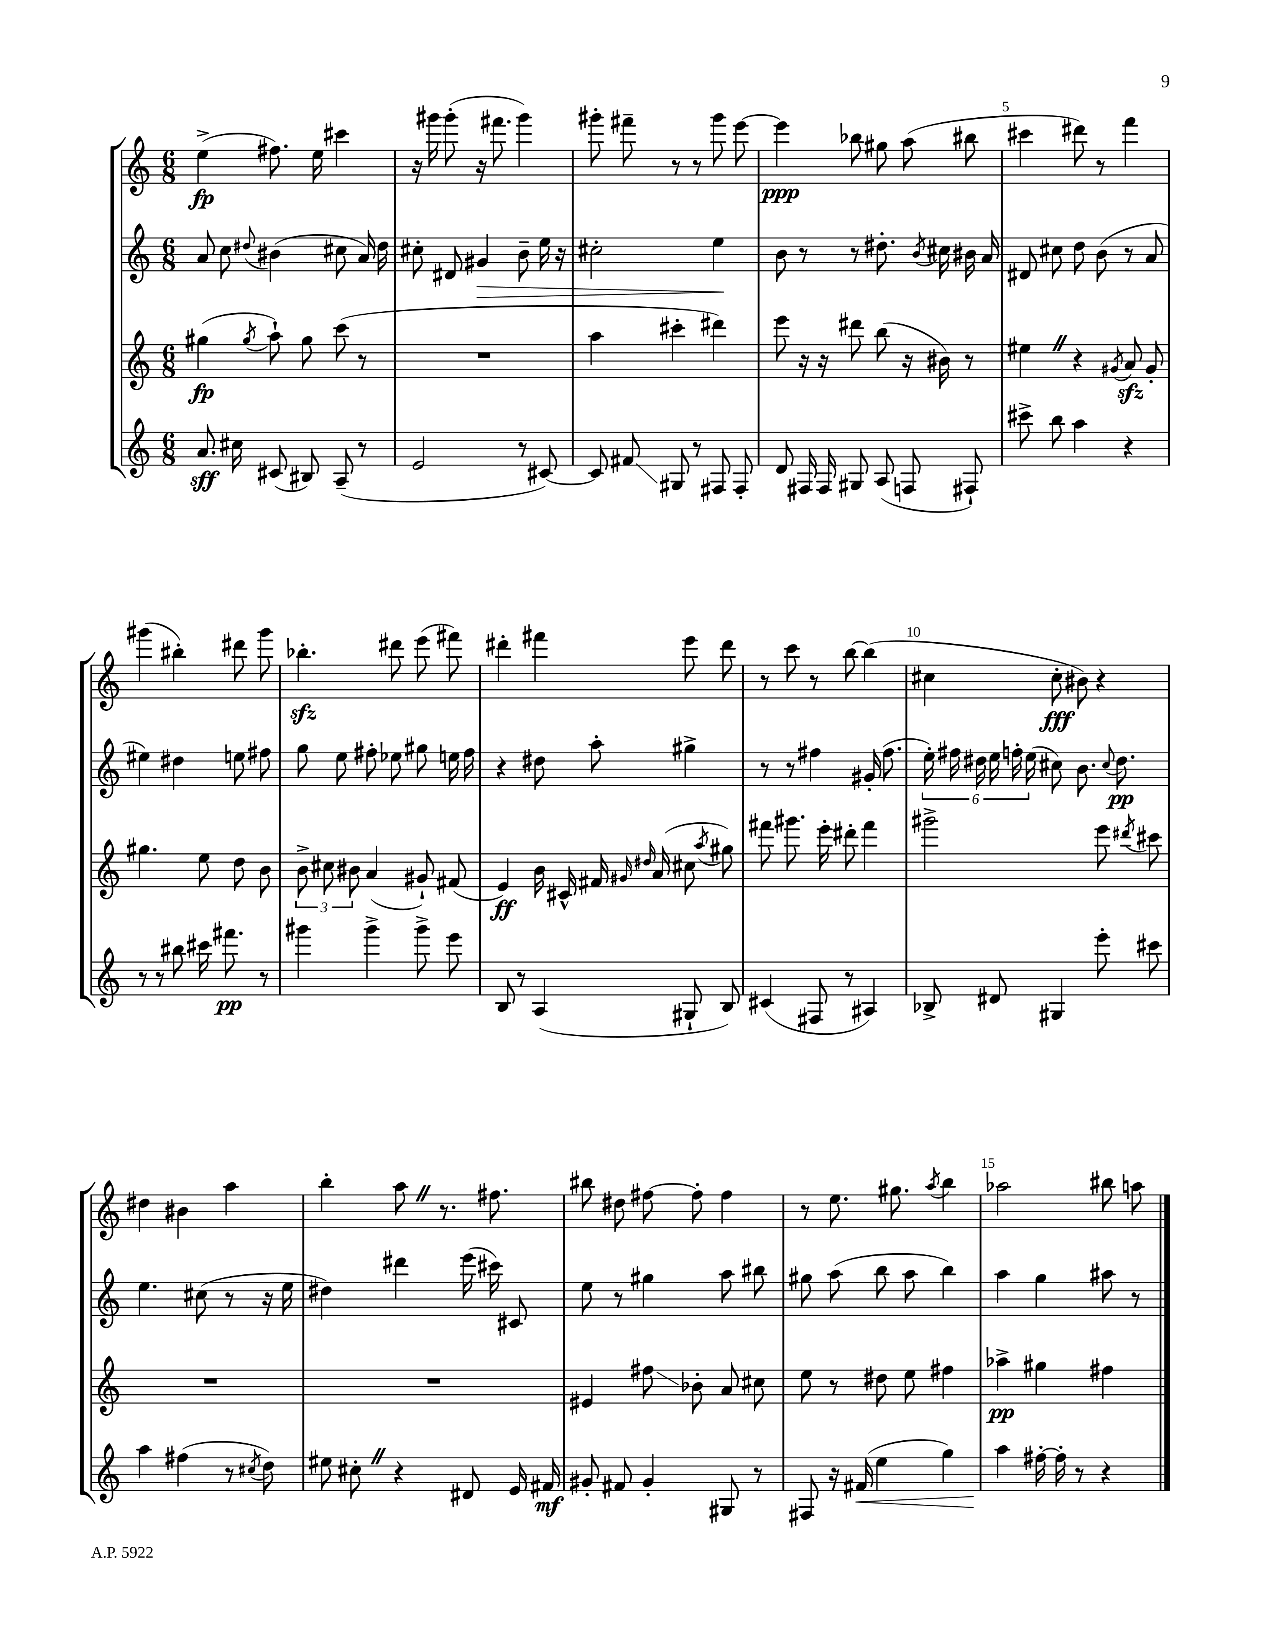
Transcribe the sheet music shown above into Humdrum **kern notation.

**kern	**kern	**kern	**kern
*staff4	*staff3	*staff2	*staff1
*clefG2	*clefG2	*clefG2	*clefG2
*k[]	*k[]	*k[]	*k[]
*M6/8	*M6/8	*M6/8	*M6/8
8.a	(4gg#	8a	(4ee^
.	.	8cc	.
16cc#	.	.	.
.	8qgg#	8qqdd#	.
(8c#	8aa`)	(4b#	8.ff#)
8B#)	8gg#	.	.
.	.	.	16ee
(8A~	(8ccc	8cc#	4ccc#
8r	8r	16a)	.
.	.	16dd#	.
=	=	=	=
2e	2.r	8cc#'	16r
.	.	.	16ggg#
.	.	8d#	(8ggg#'
.	.	4g#	16r
.	.	.	8.fff#
8r	.	8b~	4ggg#)
[8c#)	.	16ee	.
.	.	16r	.
=	=	=	=
8c#]	4aa	2cc#'	8ggg#'
8f#	.	.	8fff#~
8G#	4ccc#'	.	8r
8r	.	.	8r
8F#	4ddd#)	4ee	8ggg#
8F#'	.	.	[8eee
=	=	=	=
8d	8eee	8b	4eee]
16F#	16r	8r	.
16F#	16r	.	.
8G#	8ddd#	8r	8bb-
(8A	(8bb	8.dd#'	8gg#
8F	16r	.	(8aa
.	.	8qb	.
.	16b#)	16cc#	.
8F#`)	8r	16b#	8bb#
.	.	16a	.
=	=	=	=
8ccc#^	4ee#	8d#	4ccc#
8bb	.	8cc#	.
4aa	4r	8dd	8ddd#)
.	.	(8b	8r
.	8qg#	.	.
4r	8a	8r	4fff
.	8g#'	8a	.
=	=	=	=
8r	4.gg#	4ee#)	(4ggg#
8r	.	.	.
8bb#	.	4dd#	4bb#')
16ccc#	8ee	.	.
8.fff#	.	.	.
.	8dd	8ee	8ddd#
8r	8b	8ff#	8ggg#
=	=	=	=
4ggg#	12b^	8gg	4.bb-'
.	12cc#	.	.
.	.	8ee	.
.	12b#	.	.
4ggg#^	(4a	8ff#'	.
.	.	8ee-	8ddd#
8ggg#^	8g#`)	8gg#	(8eee
8eee	(8f#	16ee	8fff#)
.	.	16ff#	.
=	=	=	=
8B	4e)	4r	4ddd#'
8r	.	.	.
(4A	16b	8dd#	4fff#
.	16c#^^	.	.
.	16f#	8aa'	.
.	16qqg#	.	.
.	16qqdd#	.	.
.	(16a	.	.
8G#`	8cc#	4gg#^	8eee
.	8qaa	.	.
8B)	8gg#)	.	8ddd#
=	=	=	=
(4c#	8fff#	8r	8r
.	8.ggg#	8r	8ccc
8F#	.	4ff#	8r
.	16eee'	.	.
8r	8ddd#'	.	[8bb
4A#)	4fff#	(16g#'	(4bb]
.	.	8.ff#	.
=	=	=	=
8B-^	2ggg#^	24ee')	4cc#
.	.	24ff#	.
.	.	24dd#	.
8d#	.	24ee	.
.	.	24ff'	.
.	.	(24ee	.
4G#	.	8cc#)	8cc#'
.	.	8.b	8b#)
8eee'	8eee	.	4r
.	.	8qqcc#	.
.	.	8.dd#	.
.	8qddd#	.	.
8ccc#	8ccc#	.	.
=	=	=	=
4aa	2.r	4.ee	4dd#
(4ff#	.	.	4b#
.	.	(8cc#	.
8r	.	8r	4aa
8qcc#	.	.	.
8dd)	.	16r	.
.	.	16ee	.
=	=	=	=
8ee#	2.r	4dd#)	4bb'
8cc#'	.	.	.
4r	.	4ddd#	8aa
.	.	.	8.r
8d#	.	(16eee	.
.	.	16ccc#)	8.ff#
16e	.	8c#	.
16f#	.	.	.
=	=	=	=
8g#'	4e#	8ee	8bb#
8f#	.	8r	8dd#
4g#'	8ff#	4gg#	[8ff#
.	8b-'	.	8ff#']
8G#	8a	8aa	4ff#
8r	8cc#	8bb#	.
=	=	=	=
8F#	8ee	8gg#	8r
16r	8r	(8aa	8.ee
(16f#	.	.	.
4ee	8dd#	8bb	.
.	.	.	8.gg#
.	8ee	8aa	.
.	.	.	8qaa
4gg)	4ff#	4bb)	4bb
=	=	=	=
4aa	4aa-^	4aa	2aa-
[16ff#'	4gg#	4gg	.
16ff#']	.	.	.
8r	.	.	.
4r	4ff#	8aa#	8bb#
.	.	8r	8aa
==	==	==	==
*-	*-	*-	*-
